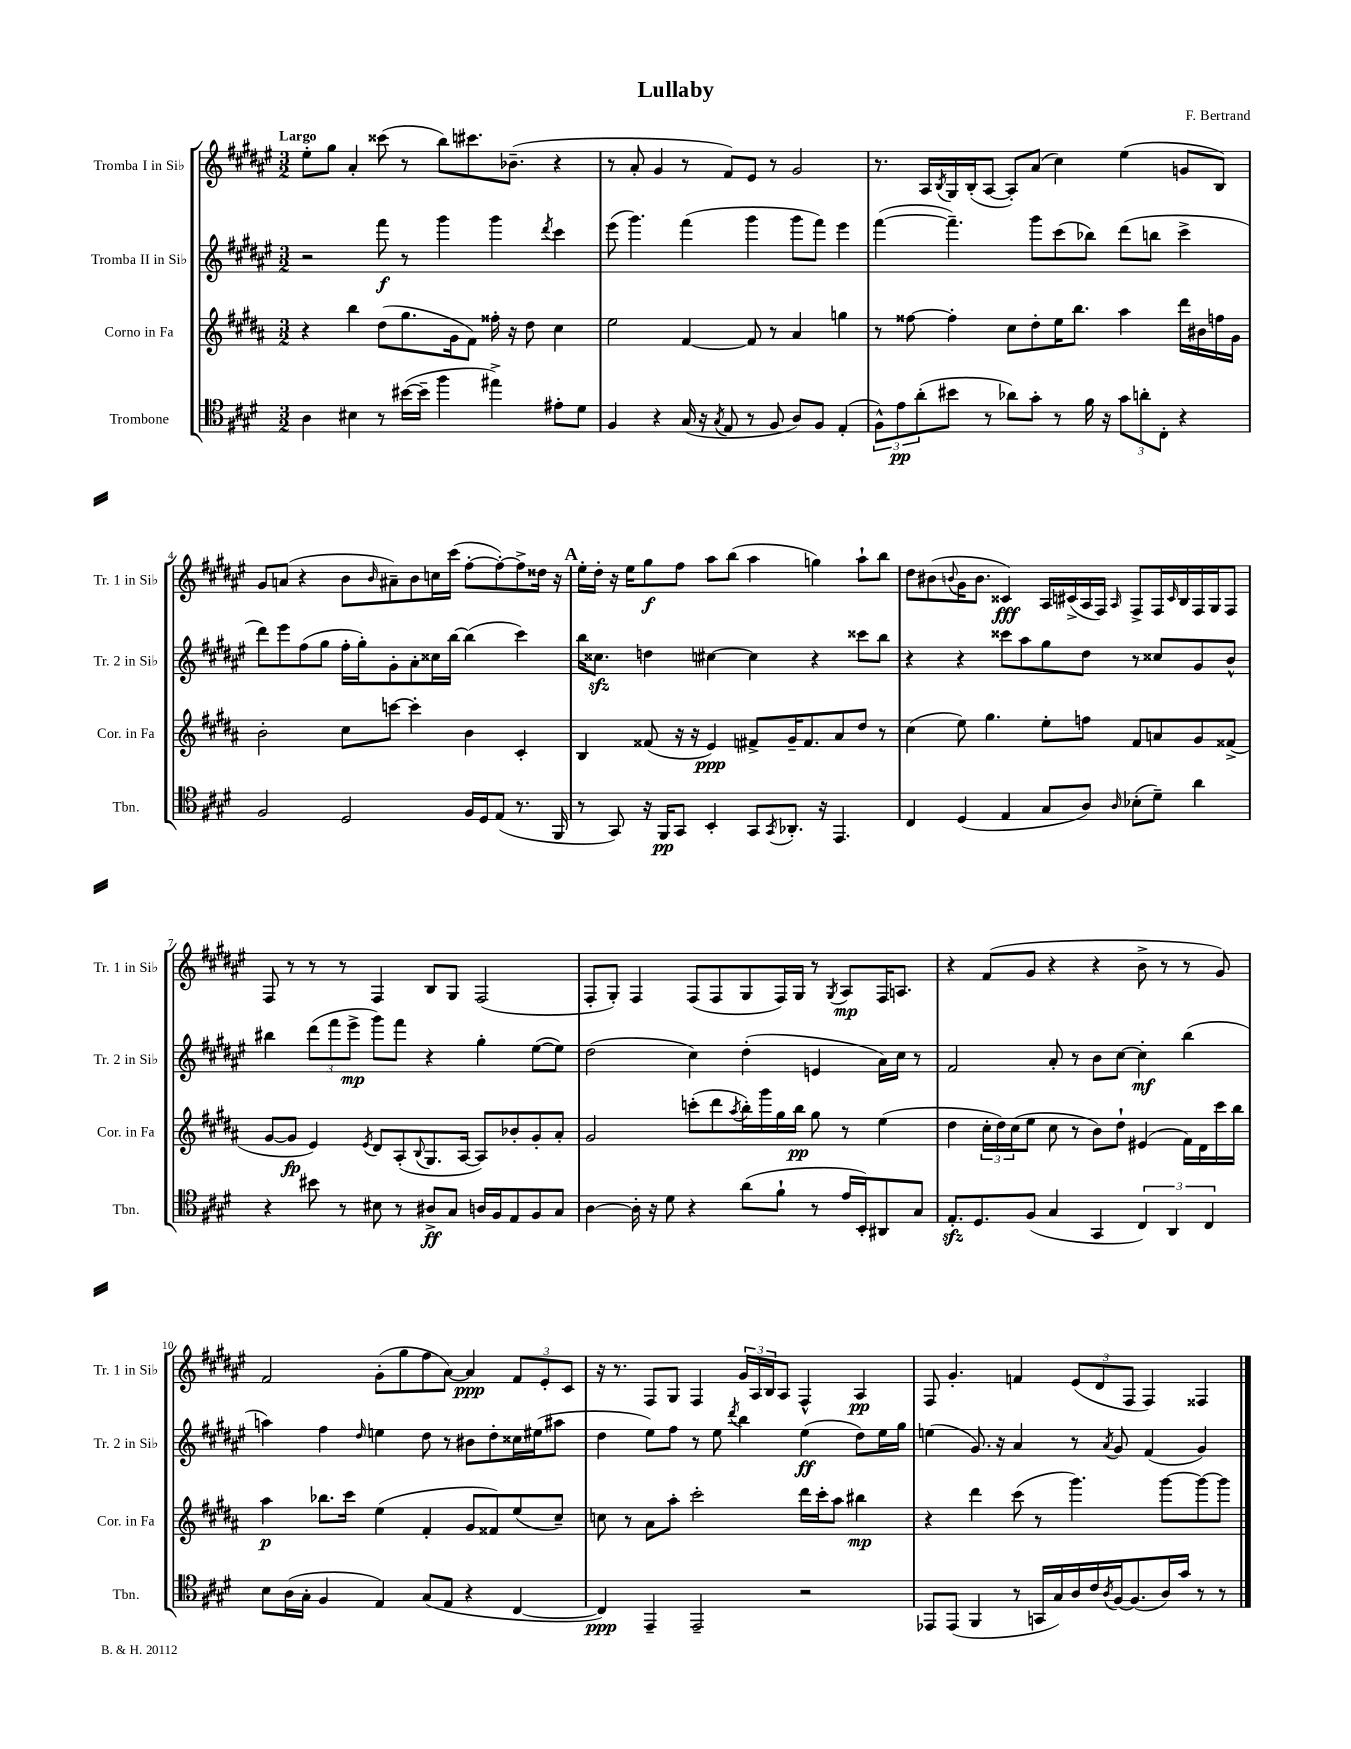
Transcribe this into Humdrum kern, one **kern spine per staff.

**kern	**kern	**kern	**kern
*staff4	*staff3	*staff2	*staff1
*clefC4	*clefG2	*clefG2	*clefG2
*k[f#c#g#d#]	*k[f#c#g#d#a#]	*k[f#c#g#d#a#e#]	*k[f#c#g#d#a#e#]
*M3/2	*M3/2	*M3/2	*M3/2
4A	4r	2r	8ee#'
.	.	.	8gg#
4B#	4bb	.	4a#'
8r	(8dd#	8fff#	(8ccc##
([16b#	8.gg#	8r	8r
16b#~]	.	.	.
4ff#	.	4ggg#	8bb)
.	16g#	.	.
.	8f#)	.	8.ccc#
4ee#^)	16ff##'	4ggg#	.
.	16r	.	(8.b-~
.	8dd#	.	.
.	.	8qddd#	.
8e#'	4cc#	4ccc#	4r
8d#	.	.	.
=	=	=	=
4F#	2ee	(8eee#	8r
.	.	4.ggg#)	8a#'
4r	.	.	4g#
(16G#	[4f#	(4fff#	8r
16r	.	.	.
8qG#	.	.	.
8E	.	.	8f#)
8r	8f#]	4ggg#	8e#
8F#	8r	.	8r
8A)	4a#	8ggg#	2g#
8F#	.	8fff#)	.
(4E'	4gg	4eee#	.
=	=	=	=
12F#^^)	8r	([4fff#	8.r
12e	.	.	.
.	[8ff##	.	.
(12a'	.	.	.
.	.	.	16A#
.	.	.	8qB
8b#	4ff##']	4.fff#~])	16G#
.	.	.	(16B'
8r	.	.	[8A#
8a-)	8cc#	.	8A#'])
8g#'	8dd#'	8ggg#	(8a#
8r	16ee	(8ccc#	4cc#)
.	8.bb	.	.
16f#	.	8bb-)	.
16r	.	.	.
12g#	4aa#	(8ddd#	(4ee#
12a'	.	.	.
.	.	8bb	.
12C#'	.	.	.
4r	16ddd#	4ccc#^	8g
.	16b#	.	.
.	16ff	.	8B)
.	16g#	.	.
=	=	=	=
2F#	2b'	8ddd#)	8g#
.	.	8eee#	(8a
.	.	(8ff#	4r
.	.	8gg#	.
2D#	8cc#	16ff#'	8b
.	.	16gg#')	.
.	.	.	16qqb
.	[8ccc	8g#'	8a#~)
.	4ccc']	8a#'	8b
.	.	16cc##	16cc
.	.	[16bb	(16ccc#
16F#	4b	(4bb]	[8ff#'
16D#	.	.	.
(8E	.	.	8ff#'_)
8.r	4c#'	4ccc#)	8ff#^]
.	.	.	16dd##
16FF#	.	.	16r
=	=	=	=
8r	4B	16bb	16ee#'
.	.	8.cc##	16dd#'
8GG#)	.	.	16r
.	.	.	16ee#
16r	(8f##	4dd	8gg#
16FF#	.	.	.
8GG#	16r	.	8ff#
.	16r	.	.
4BB'	4e)	[4cc#	8aa#
.	.	.	(8bb
8GG#	8f#^	4cc#]	4aa#
8qGG#	.	.	.
8.AA-'	16g#~	.	.
.	8.f#	.	.
.	.	4r	4gg)
16r	.	.	.
4.EE	8a#	.	.
.	8dd#	8ccc##	8aa#`
.	8r	8bb	8bb
=	=	=	=
4C#	(4cc#	4r	8dd#
.	.	.	(8b#
.	.	.	8qqb
(4D#	8ee)	4r	16g#
.	.	.	8.b
.	4.gg#	.	.
4E	.	8ccc##	4c##)
.	.	8aa#	.
8G#	8ee'	8gg#	16A#
.	.	.	(16c#^
8A)	8ff	8dd#	16A#
.	.	.	16F#)
16qqA	.	.	16qqA#
(8B-'	8f#	8r	8F#^
8d#~)	8a	8cc##	16F#
.	.	.	16qqc#
.	.	.	16B
4a	8g#	8g#	16F#
.	.	.	16G#
.	(8f##^	8b^^	8F#
=	=	=	=
4r	[8g#	4bb#	8F#
.	8g#]	.	8r
8b#	4e)	(12ddd#	8r
.	.	12fff#	.
8r	.	.	8r
.	.	12eee#^	.
.	8qe	.	.
8B#	8d#	8ggg#)	4F#
8r	(8A#'	8fff#	.
.	8qqB	.	.
8A#^	8.G#	4r	8B
8G#	.	.	8G#
.	[16A#	.	.
16A	8A#])	4gg#'	(2F#
16F#	.	.	.
8E	8b-'	.	.
8F#	8g#'	([8ee#	.
8G#	8a#'	8ee#])	.
=	=	=	=
[4A	2g#	(2dd#	8F#'
.	.	.	8G#')
16A']	.	.	4F#
16r	.	.	.
8d#	.	.	.
4r	(8ccc'	4cc#)	(8F#
.	8ddd#	.	8F#
.	8qaa#	.	.
(8a	16bb')	(4dd#'	8G#
.	16ggg#	.	.
8f#`	16gg#	.	16F#)
.	16bb	.	16G#
8r	8gg#	4e	8r
.	.	.	8qG#
16e	8r	.	8A#
16BB')	.	.	.
8AA#	(4ee	16a#)	16F#
.	.	16cc#	8.A
8G#	.	8r	.
=	=	=	=
8.E'	4dd#	2f#	4r
8.D#	.	.	.
.	24cc#'	.	(8f#
.	24dd#)	.	.
.	(24cc#	.	.
(8F#	8ee	.	8g#
4G#	8cc#	8a#'	4r
.	8r	8r	.
4GG#	8b)	8b	4r
.	8dd#`	[8cc#	.
6C#)	(4e#	4cc#']	8b^
.	.	.	8r
6AA	.	.	.
.	16f#)	(4bb	8r
.	16d#	.	.
6C#	.	.	.
.	16ccc#	.	8g#)
.	16bb	.	.
=	=	=	=
8B	4aa#	4aa)	2f#
(16A	.	.	.
16G#'	.	.	.
4F#	8.bb-	4ff#	.
.	16ccc#	.	.
.	.	16qqdd#	.
4E)	(4ee	4ee	(8g#'
.	.	.	8gg#
(8G#	4f#'	8dd#	8ff#
8E	.	8r	[8a#)
4r	8g#	8b#	4a#]
.	8f##)	8dd#'	.
[4C#	(8ee	16cc##	12f#
.	.	(16ee#	.
.	.	.	12e#'
.	8cc#~)	8aa#	.
.	.	.	12c#
=	=	=	=
4C#])	8cc	4dd#	16r
.	.	.	8.r
.	8r	.	.
4EE~	8a#	8ee#)	8F#
.	8aa#'	8ff#	8G#
2EE~	2ccc#'	8r	4F#
.	.	8ee#	.
.	.	8qddd#	.
.	.	4bb	24g#
.	.	.	24A#
.	.	.	24B
.	.	.	8A#
2r	16ddd#	(4ee#	4F#^^
.	16ccc#'	.	.
.	8aa#	.	.
.	4bb#	8dd#)	4A#
.	.	16ee#	.
.	.	16gg#	.
=	=	=	=
8EE-	4r	(4ee	8F#
(8EE-	.	.	4.g#'
4FF#	4ddd#	8.g#)	.
.	.	16r	.
8r	(8ccc#	4a#	4f
16GG	8r	.	.
16G#)	.	.	.
16A	4.ggg#)	8r	(12e#
16c#	.	.	.
.	.	.	12d#
8qA	.	8qa#	.
[16F#	.	8g#	.
.	.	.	12F#
(8.F#]	.	.	.
.	.	(4f#	4F#)
16A)	[8ggg#	.	.
16g#	.	.	.
8r	8ggg#_	4g#)	4F##
8r	8ggg#]	.	.
==	==	==	==
*-	*-	*-	*-
